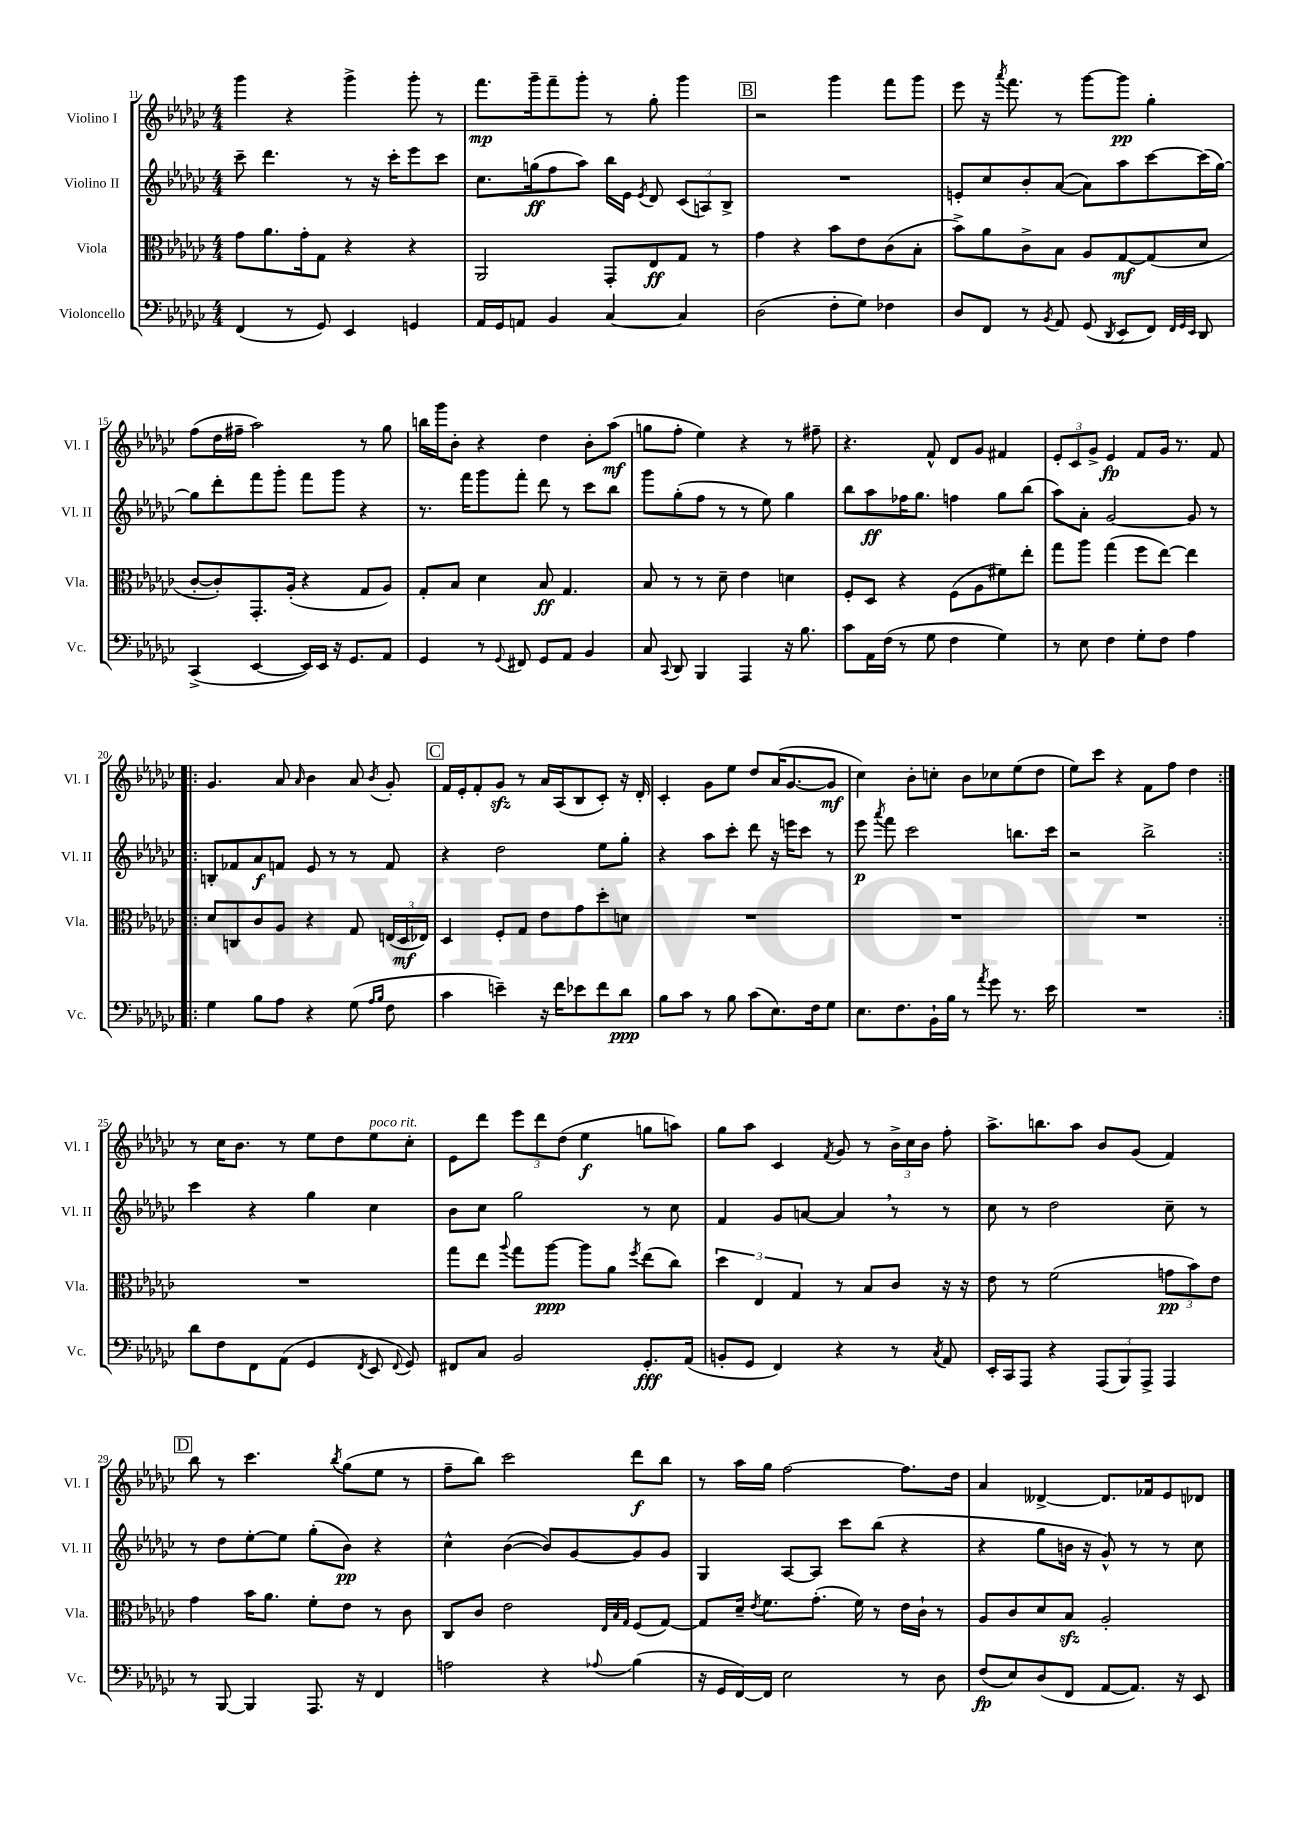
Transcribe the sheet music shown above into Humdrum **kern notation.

**kern	**kern	**kern	**kern
*staff4	*staff3	*staff2	*staff1
*clefF4	*clefC3	*clefG2	*clefG2
*k[b-e-a-d-g-c-]	*k[b-e-a-d-g-c-]	*k[b-e-a-d-g-c-]	*k[b-e-a-d-g-c-]
*M4/4	*M4/4	*M4/4	*M4/4
(4FF	8g-	8ccc-~	4ggg-
.	8.a-	4.ddd-	.
8r	.	.	4r
.	16g-'	.	.
8GG-)	8G-	.	.
4EE-	4r	8r	4ggg-^
.	.	16r	.
.	.	16ccc-'	.
4GG	4r	8eee-	8ggg-'
.	.	8ccc-	8r
=	=	=	=
16AA-	2AA-	8.cc-	8.fff
16GG-	.	.	.
8AA	.	.	.
.	.	(16gg	16ggg-~
4BB-	.	8ff	8fff~
.	.	8aa-)	8ggg-'
[4C-	8GG-'	16bb-	8r
.	.	16e-	.
.	.	8qe-	.
.	8E-	8d-	8gg-'
4C-]	8G-	(12c-	4ggg-
.	.	12A)	.
.	8r	.	.
.	.	12B-^	.
=	=	=	=
(2D-	4g-	1r	2r
.	4r	.	.
8F'	8b-	.	4ggg-
8G-)	8e-	.	.
4F-	(8c-	.	8fff
.	8B-'	.	8ggg-
=	=	=	=
8D-	8b-^)	8e'	8eee-
8FF	8a-	8cc-	16r
.	.	.	8qaaa-
.	.	.	8.fff
8r	8c-^	8b-'	.
8qBB-	.	.	.
8AA-	8B-	([8a-	8r
(8GG-	8A-	8a-])	[8ggg-
8qDD-	.	.	.
8EE-	[8G-	8aa-	8ggg-]
8FF)	(8G-]	[8ccc-	4gg-'
32qqFF	.	.	.
32qqGG-	.	.	.
32qqEE-	.	.	.
8DD-	8d-	(16ccc-]	.
.	.	[16gg-)	.
=	=	=	=
(4CC-^	[8c-'	8gg-]	(8ff
.	8c-'])	8ddd-'	16dd-
.	.	.	16ff#~
[4EE-	8.GG-'	8fff	2aa-)
.	.	8ggg-'	.
.	(16A-'	.	.
16EE-])	4r	8fff	.
16EE-	.	.	.
16r	.	8ggg-	.
8.GG-	.	.	.
.	8G-	4r	8r
8AA-	8A-)	.	8gg-
=	=	=	=
4GG-	8G-'	8.r	16bb
.	.	.	16ggg-
.	8B-	.	8b-'
.	.	16fff	.
8r	4d-	8ggg-	4r
8qqGG-	.	.	.
8FF#	.	8fff'	.
8GG-	8B-	8ddd-	4dd-
8AA-	4.G-	8r	.
4BB-	.	8ccc-	8b-'
.	.	8bb-	(8aa-
=	=	=	=
8C-	8B-	8ggg-	8gg
8qqCC-	.	.	.
8DD-	8r	(8gg-'	8ff'
4BBB-	8r	8ff	4ee-)
.	8d-~	8r	.
4AAA-	4e-	8r	4r
.	.	8ee-)	.
16r	4d	4gg-	8r
8.B-	.	.	.
.	.	.	8ff#~
=	=	=	=
8c-	8F'	8bb-	4.r
16AA-	8D-	8aa-	.
(16F	.	.	.
8r	4r	16ff-	.
.	.	8.gg-	.
8G-	.	.	8f^^
4F	(8F	4ff	8d-
.	8A-	.	8g-
4G-)	8f#)	8gg-	4f#
.	8ee-'	(8bb-	.
=	=	=	=
8r	8gg-	8aa-)	12e-'
.	.	.	12c-
8E-	8aa-	8a-'	.
.	.	.	12g-^
4F	(4gg-	[2g-	4e-
8G-'	8ff	.	8f
8F	[8ee-)	.	16g-
.	.	.	8.r
4A-	4ee-]	8g-]	.
.	.	8r	8f
=!|:	=!|:	=!|:	=!|:
4G-	8d-	8B'	4.g-
.	8C	8f-	.
8B-	8c-	8a-	.
8A-	8A-	8f	8a-
.	.	.	16qqa-
4r	4r	8e-	4b-
.	.	8r	.
(8G-	8G-	8r	8a-
16qqA-	.	.	.
16qqB-	.	.	8qb-
8F	(24E	8f	8g-'
.	24D-	.	.
.	24E-)	.	.
=	=	=	=
4c-	4D-	4r	16f
.	.	.	16e-'
.	.	.	8f'
4e~)	8F'	2dd-	8g-
.	8G-	.	8r
16r	8e-	.	16a-
16f	.	.	(16A-
8e-	8g-	.	8B-
8f	8dd-'	8ee-	8c-')
8d-	8d	8gg-'	16r
.	.	.	16d-'
=	=	=	=
8B-	1r	4r	4c-'
8c-	.	.	.
8r	.	8aa-	8g-
8B-	.	8ccc-'	8ee-
(8c-	.	8ddd-	8dd-
8.E-)	.	16r	(16a-
.	.	16eee	[8.g-
.	.	8ccc-	.
16F	.	.	.
8G-	.	8r	8g-]
=	=	=	=
8.E-	1r	8eee-	4cc-)
.	.	8qaaa-	.
.	.	8fff	.
8.F	.	.	.
.	.	2ccc-	8b-'
16BB-`	.	.	8cc'
16B-	.	.	.
8r	.	.	8b-
8qa-	.	.	.
8g-	.	.	8cc-
8.r	.	8.bb	(8ee-
.	.	.	8dd-
16e-	.	16ccc-	.
=	=	=	=
1r	1r	2r	8ee-)
.	.	.	8ccc-
.	.	.	4r
.	.	2bb-^	8f
.	.	.	8ff
.	.	.	4dd-
=:|!	=:|!	=:|!	=:|!
8d-	1r	4ccc-	8r
8F	.	.	16cc-
.	.	.	8.b-
8FF	.	4r	.
(8AA-	.	.	8r
4GG-	.	4gg-	8ee-
.	.	.	8dd-
8qFF	.	.	.
8EE-	.	4cc-	8ee-
8qqFF	.	.	.
8GG-)	.	.	8cc-'
=	=	=	=
8FF#	8gg-	8b-	8e-
8C-	8ee-	8cc-	8ddd-
.	8qqaa-	.	.
2BB-	8gg-	2gg-	12eee-
.	.	.	12ddd-
.	[8aa-	.	.
.	.	.	(12dd-
.	8aa-]	.	4ee-
.	8a-	.	.
.	8qff	.	.
8.GG-'	(8ee-	8r	8gg
.	8cc-)	8cc-	8aa)
(16AA-	.	.	.
=	=	=	=
8BB'	6dd-	4f	8gg-
8GG-	.	.	8aa-
.	6E-	.	.
4FF)	.	8g-	4c-
.	6G-	.	.
.	.	[8a	.
.	.	.	8qf
4r	8r	4a]	8g-
.	8B-	.	8r
8r	8c-	8r	24b-^
.	.	.	24cc-
.	.	.	24b-
8qC-	.	.	.
8AA-	16r	8r	8ff'
.	16r	.	.
=	=	=	=
16EE-'	8e-	8cc-	8.aa-^
16CC-	.	.	.
8AAA-	8r	8r	.
.	.	.	8.bb
4r	(2f	2dd-	.
.	.	.	8aa-
(12AAA-	.	.	8b-
12BBB-)	.	.	.
.	.	.	(8g-
12AAA-^	.	.	.
4AAA-	12g	8cc-~	4f)
.	12b-)	.	.
.	.	8r	.
.	12e-	.	.
=	=	=	=
8r	4g-	8r	8bb-
[8BBB-	.	8dd-	8r
4BBB-]	16b-	[8ee-'	4.ccc-
.	8.a-	.	.
.	.	8ee-]	.
8.AAA-	8f'	(8gg-'	.
.	.	.	8qbb-
.	8e-	8b-)	(8gg-
16r	.	.	.
4FF	8r	4r	8ee-
.	8c-	.	8r
=	=	=	=
2A	8C-	4cc-^^	8ff~
.	8c-	.	8bb-)
.	2e-	([4b-	2ccc-
4r	.	8b-])	.
.	.	[8g-	.
.	32qqE-	.	.
.	32qqB-	.	.
8qqA-	32qqG-	.	.
(4B-	(8F	8g-]	8ddd-
.	[8G-)	8g-	8bb-
=	=	=	=
16r	8G-]	4G-	8r
16GG-	.	.	.
[16FF)	16d-~	.	16aa-
.	8qe-	.	.
16FF]	8.f	.	16gg-
2E-	.	[8A-	[2ff
.	(8.g-'	8A-]	.
.	.	8ccc-	.
.	16f)	.	.
.	8r	(8bb-	.
8r	16e-	4r	8.ff]
.	16c-`	.	.
8D-	8r	.	.
.	.	.	16dd-
=	=	=	=
(8F	8A-	4r	4a-
8E-)	8c-	.	.
(8D-	8d-	8gg-	[4d--^
8FF	8B-	16b	.
.	.	16r	.
[8AA-	2A-'	8g-^^)	8.d--]
8.AA-])	.	8r	.
.	.	.	16f-
.	.	8r	8e-
16r	.	.	.
8EE-	.	8cc-	8d-
==	==	==	==
*-	*-	*-	*-
